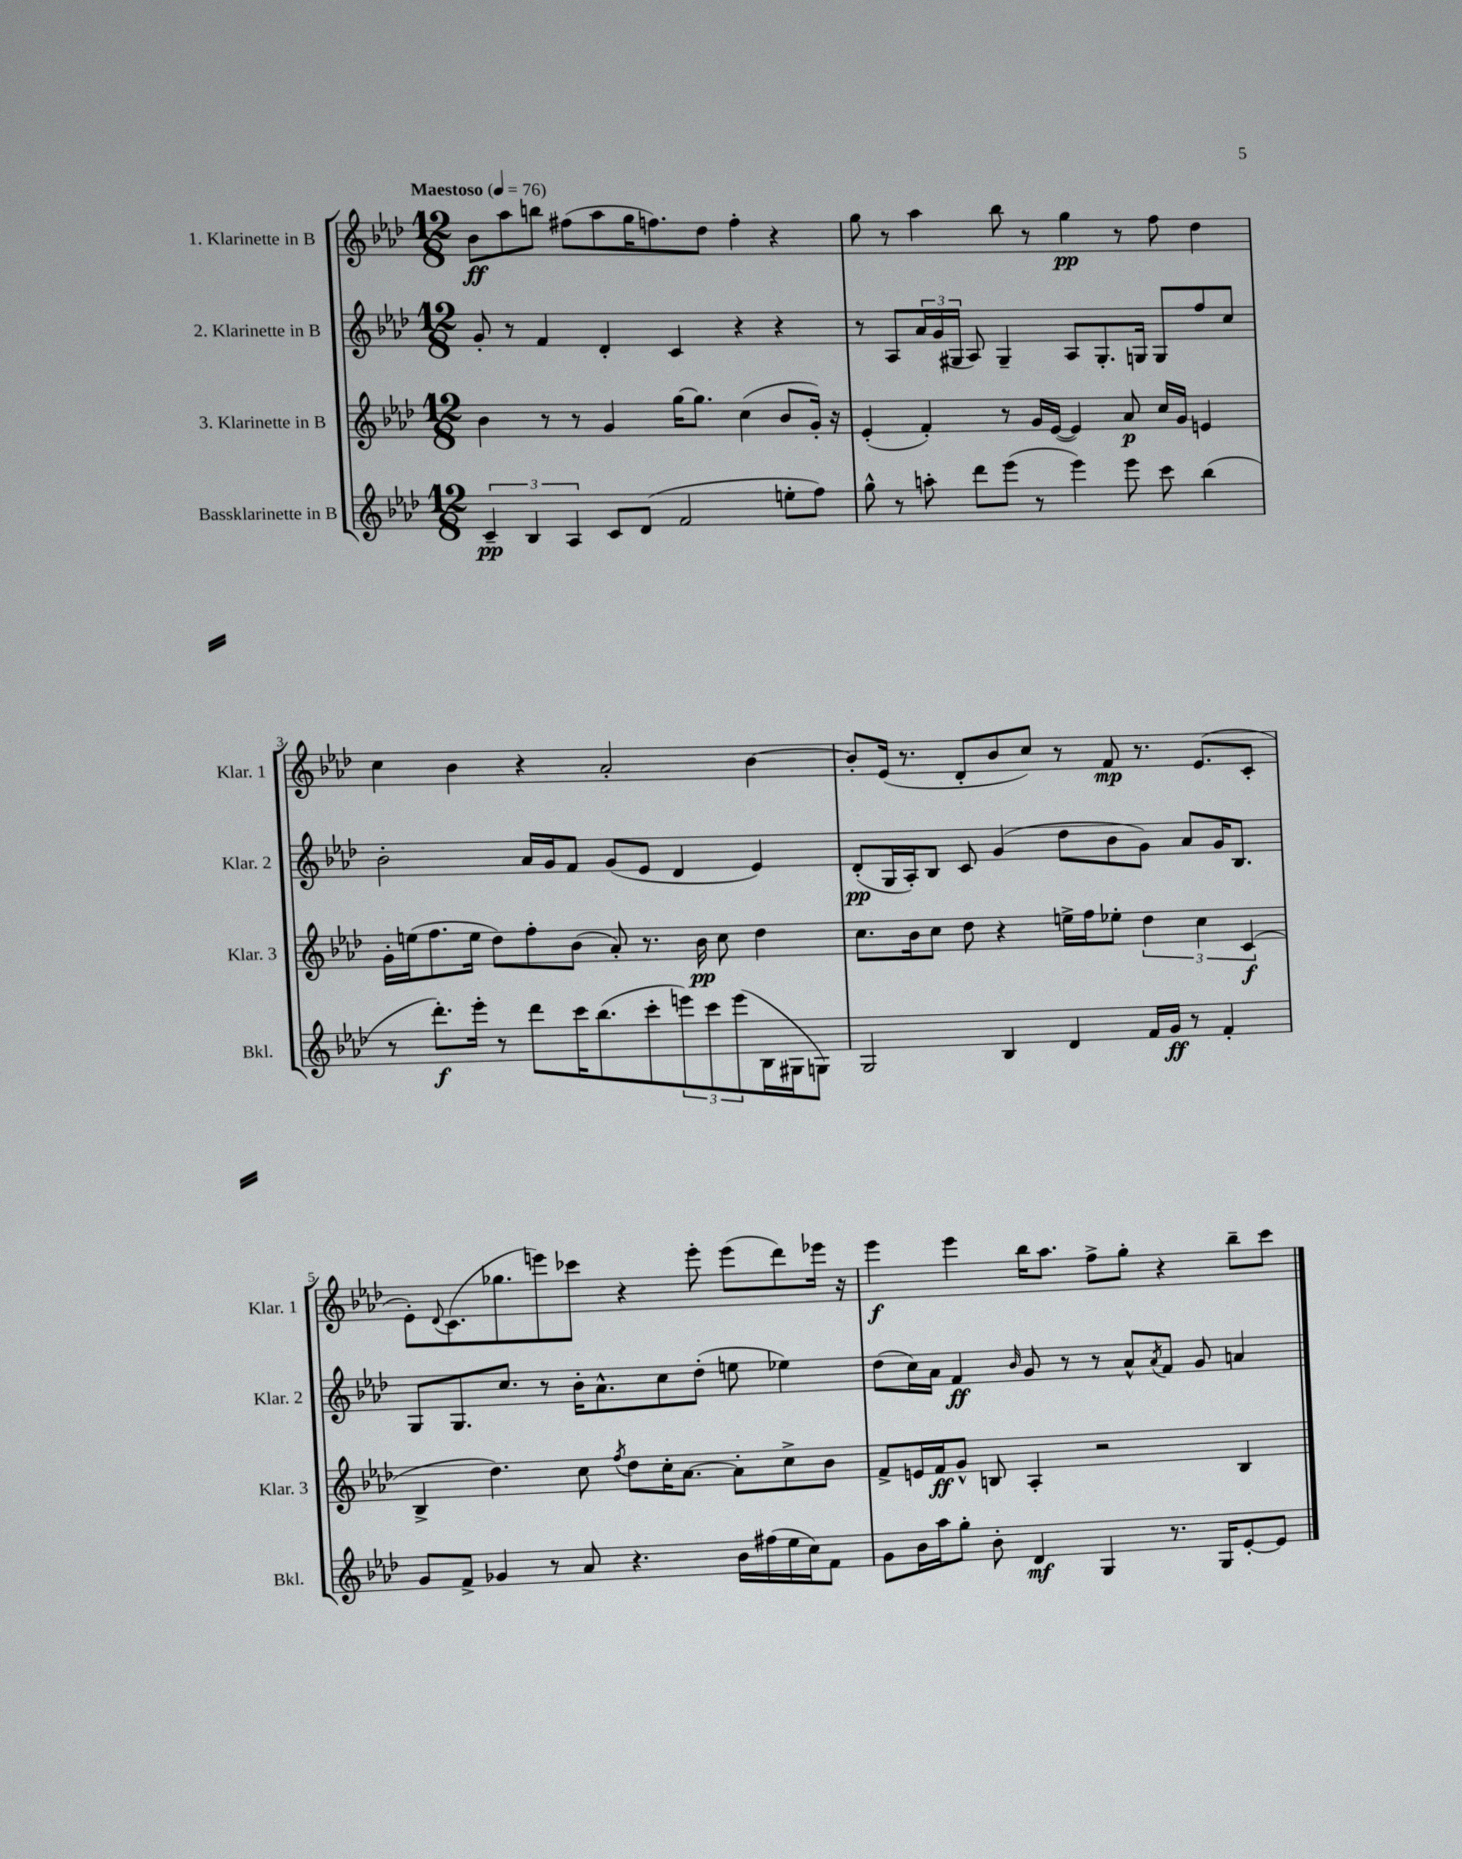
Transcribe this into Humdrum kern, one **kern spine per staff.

**kern	**kern	**kern	**kern
*staff4	*staff3	*staff2	*staff1
*clefG2	*clefG2	*clefG2	*clefG2
*k[b-e-a-d-]	*k[b-e-a-d-]	*k[b-e-a-d-]	*k[b-e-a-d-]
*M12/8	*M12/8	*M12/8	*M12/8
*MM76	*MM76	*MM76	*MM76
6c~	4b-	8g'	8b-
.	.	8r	8aa-
6B-	.	.	.
.	8r	4f	8bb
6A-	.	.	.
.	8r	.	(8ff#
8c	4g	4d-'	8aa-
(8d-	.	.	16gg
.	.	.	8.ff)
2f	[16gg	4c	.
.	8.gg]	.	.
.	.	.	8dd-
.	(4cc	4r	4ff'
8ee'	8b-	4r	4r
8ff)	16g')	.	.
.	16r	.	.
=	=	=	=
8gg^^	(4e-'	8r	8gg
8r	.	8A-	8r
8aa'	4f')	24a-	4aa-
.	.	(24g	.
.	.	24G#	.
8ddd-	.	8A-)	.
(8eee-	8r	4G#~	8bb-
8r	16g	.	8r
.	([16e-	.	.
4eee-)	4e-])	8A-	4gg
.	.	8.G#'	.
8eee-	8a-	.	8r
.	.	16G	.
8ccc	16cc	8G	8ff
.	16g	.	.
(4bb-	4e	8ff	4dd-
.	.	8cc	.
=	=	=	=
8r	16g'	2b-'	4cc
.	(16ee	.	.
8.ddd-')	8.ff	.	.
.	.	.	4b-
16eee-'	16ee	.	.
8r	8dd-)	.	.
8ddd-	8ff'	16a-	4r
.	.	16g	.
16ccc	(8b-	8f	.
(8.bb-	.	.	.
.	8a-')	(8g	2a-'
8ccc'	8.r	8e-	.
12eee)	.	4d-	.
.	16b-	.	.
12ccc	.	.	.
.	8cc	.	.
(12eee	.	.	.
16B-	4dd-	4e-)	[4b-
16G#	.	.	.
8G)	.	.	.
=	=	=	=
2G	8.cc	(8d-'	8b-']
.	.	16G	(16e-
.	16b-	16A-')	8.r
.	8cc	8B-	.
.	8dd-	8c	8d-'
4B-	4r	(4g	8b-
.	.	.	8cc)
4d-	16ee^	8dd-	8r
.	16ff	.	.
.	8ee-'	8b-	8f
16f	6dd-	8g)	8.r
16g	.	.	.
8r	.	8a-	.
.	6cc	.	.
.	.	.	(8.e-
4f'	.	16g	.
.	.	8.B-	.
.	(6c	.	.
.	.	.	8c'
=	=	=	=
8g	4B-^	8G	8e-')
.	.	.	8qqd-
8f^	.	8.G	(8.c
4g-	4.dd-)	.	.
.	.	8.cc	8.gg-
8r	.	8r	8eee)
8a-	8cc	16b-'	8ccc-
.	.	8.a-^^	.
.	8qff	.	.
4.r	8dd-	.	4r
.	16cc'	8cc	.
.	[8.a-	.	.
.	.	(8dd-'	8eee'
16b-	8a-']	8ee	(8eee
(16ff#	.	.	.
16ee-	8cc^	4ee-)	8ddd-)
16cc)	.	.	.
8f	8b-	.	16eee-
.	.	.	16r
=	=	=	=
8g	8f^	(8dd-	4eee-
16b-	16e	16cc)	.
16aa-	16f	16a-	.
8gg'	8g^^	4f	4eee-
8b-'	8B	.	.
.	.	16qqb-	.
4d-	4A-'	8g	16bb-
.	.	.	8.aa-
.	.	8r	.
4G	2r	8r	8ff^
.	.	8a-^^	8gg'
.	.	8qa-	.
8.r	.	8f	4r
.	.	8g	.
16G	.	.	.
[8e-'	4B	4a	8bb-~
8e-]	.	.	8ccc
==	==	==	==
*-	*-	*-	*-
